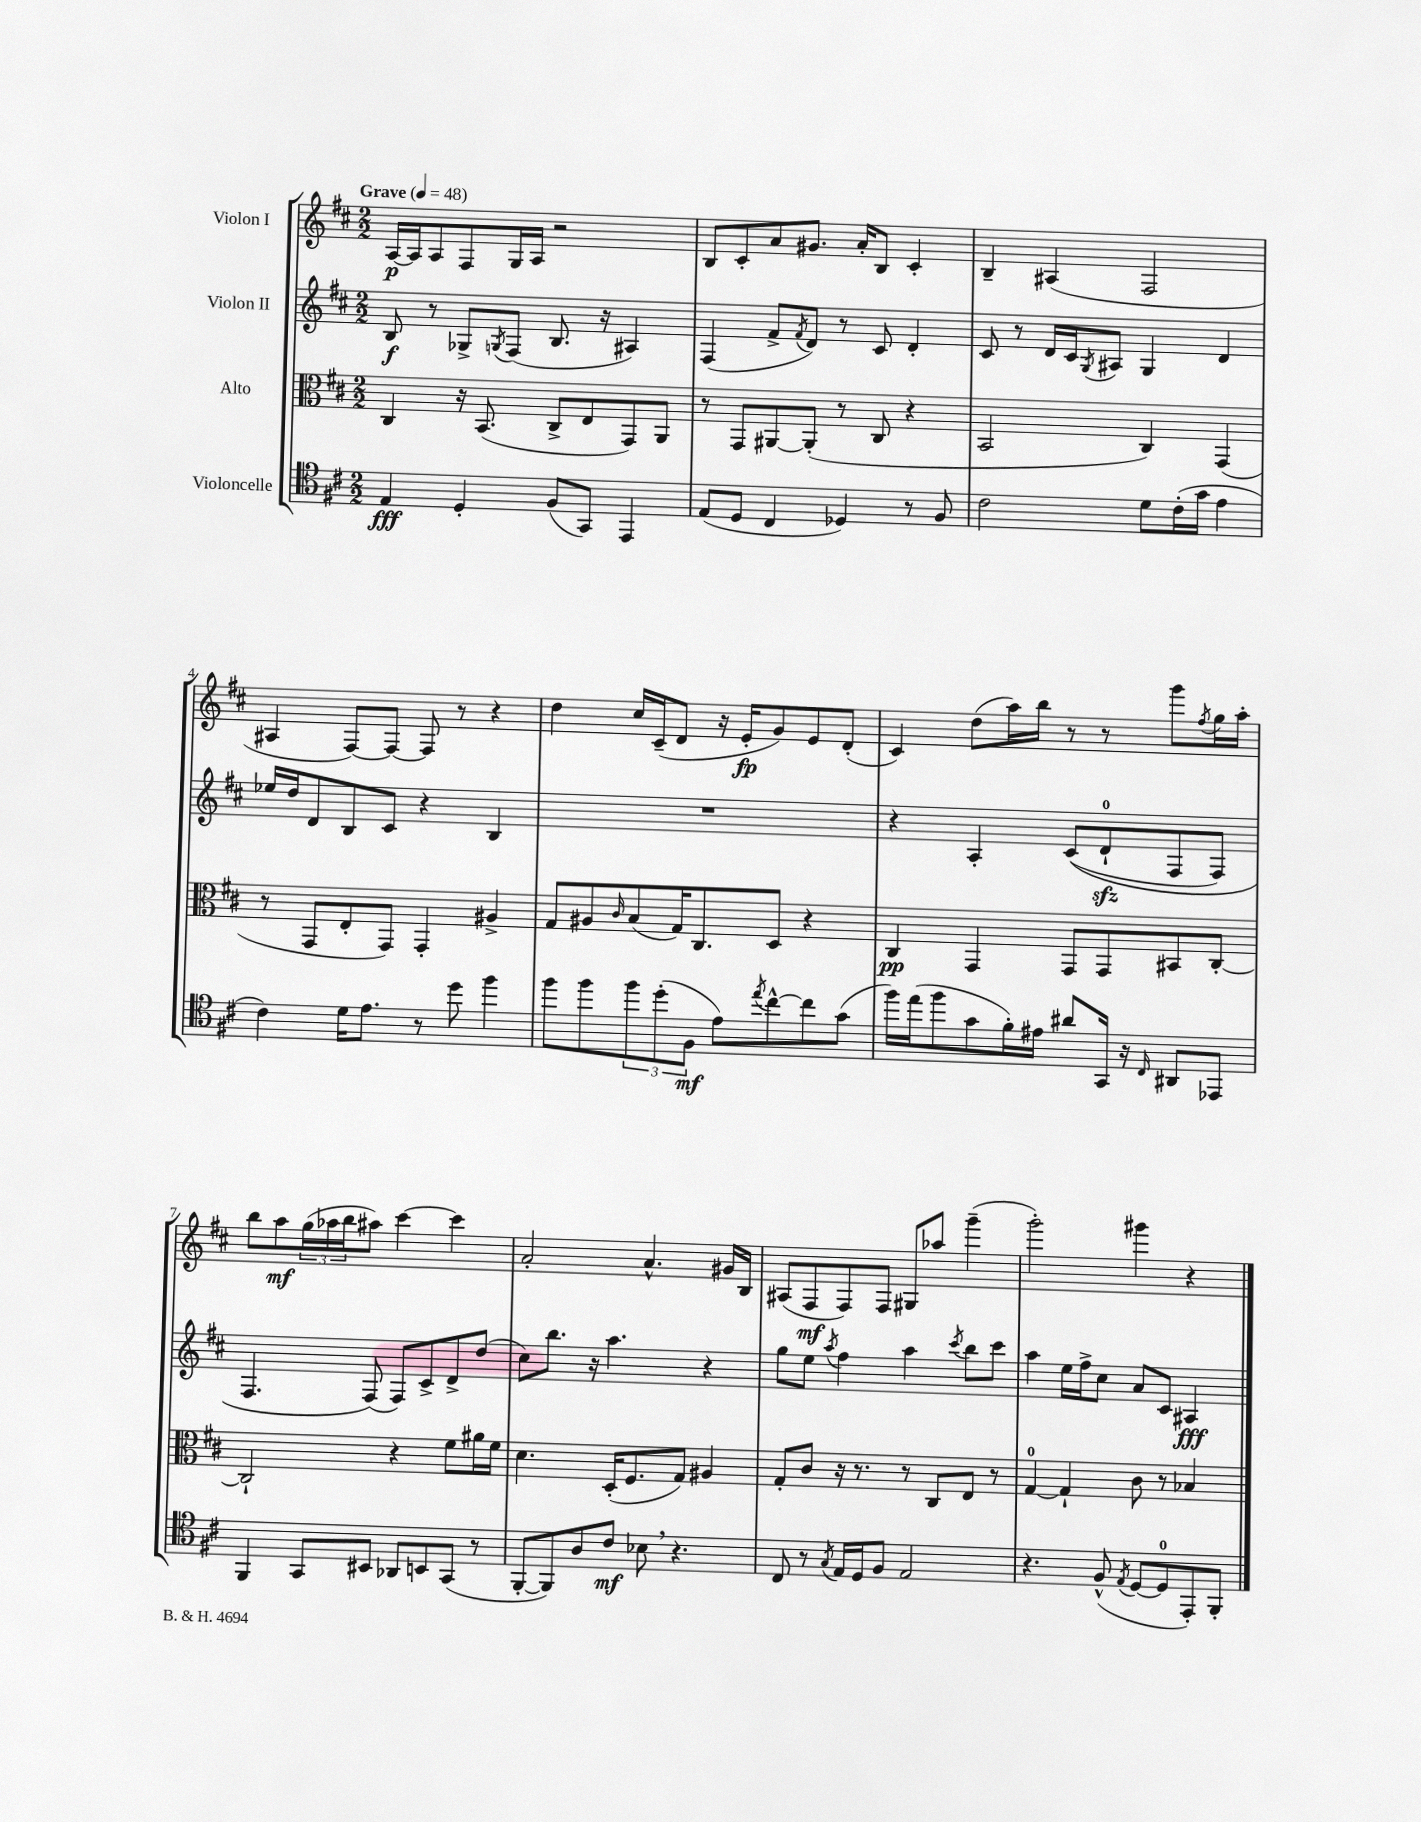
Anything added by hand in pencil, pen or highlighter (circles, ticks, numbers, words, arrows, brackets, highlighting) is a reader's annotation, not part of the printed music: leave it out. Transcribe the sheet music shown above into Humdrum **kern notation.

**kern	**dynam	**kern	**dynam	**kern	**dynam	**kern	**dynam
*part4	*part4	*part3	*part3	*part2	*part2	*part1	*part1
*staff4	*staff4	*staff3	*staff3	*staff2	*staff2	*staff1	*staff1
*I"Violoncelle	*	*I"Alto	*	*I"Violon II	*	*I"Violon I	*
*clefC4	*	*clefC3	*	*clefG2	*	*clefG2	*
*k[f#c#]	*	*k[f#c#]	*	*k[f#c#]	*	*k[f#c#]	*
*M2/2	*	*M2/2	*	*M2/2	*	*M2/2	*
*MM48	*	*MM48	*	*MM48	*	*MM48	*
=1	=1	=1	=1	=1	=1	=1	=1
!	!	!	!	!	!	!LO:TX:a:B:t=Grave	!
4E/	fff	4C#/	.	8B/	f	[16A/LL	p
.	.	.	.	.	.	16A/J]	.
.	.	.	.	8r	.	8A/	.
4D'/	.	16r	.	8G-X^/L	.	8F#/	.
.	.	(8.BB/	.	.	.	.	.
.	.	.	.	8qGn/	.	.	.
.	.	.	.	(8F#/J	.	16G/L	.
.	.	.	.	.	.	16A/JJ	.
(8F#/L	.	8C#^/L	.	8.B/	.	2r	.
8GG/J)	.	8E/	.	.	.	.	.
.	.	.	.	16r	.	.	.
4EE/	.	8GG/)	.	4A#X/)	.	.	.
.	.	8AA/J	.	.	.	.	.
=2	=2	=2	=2	=2	=2	=2	=2
(8E/L	.	8r	.	(4F#/	.	8B/L	.
8D/J	.	8GG/L	.	.	.	8c#'/	.
4C#/	.	[8AA#X/	.	8f#^/L	.	8a/	.
.	.	.	.	8qf#/	.	.	.
.	.	(8AA#'/J]	.	8d/J)	.	8.g#X/J	.
4D-X/)	.	8r	.	8r	.	.	.
.	.	.	.	.	.	16a'/KL	.
.	.	8C#/	.	8c#/	.	8B/J	.
8r	.	4r	.	4d'/	.	4c#'/	.
8F#/	.	.	.	.	.	.	.
=3	=3	=3	=3	=3	=3	=3	=3
2c#\	.	2BB/	.	8c#/	.	4B~/	.
.	.	.	.	8r	.	.	.
.	.	.	.	16d/LL	.	(4A#X/	.
.	.	.	.	16c#/J	.	.	.
.	.	.	.	8qG/	.	.	.
.	.	.	.	8A#X/J	.	.	.
8d\L	.	4C#/)	.	4G/	.	2F#/	.
(16c#'\L	.	.	.	.	.	.	.
16g\JJ	.	.	.	.	.	.	.
4e\	.	(4GG/	.	4d/	.	.	.
!!LO:LB:g=z
=4	=4	=4	=4	=4	=4	=4	=4
4c#\)	.	8r	.	16ee-X/LL	.	4A#X/	.
.	.	.	.	16dd/J	.	.	.
.	.	8GG/L	.	8d/	.	.	.
16d\KL	.	8E'/	.	8B/	.	[8F#/L)	.
8.e\J	.	.	.	.	.	.	.
.	.	8GG/J)	.	8c#/J	.	8F#/J_	.
8r	.	4GG'/	.	4r	.	8F#/]	.
8dd\	.	.	.	.	.	8r	.
4ff#\	.	4A#X^/	.	4B/	.	4r	.
=5	=5	=5	=5	=5	=5	=5	=5
8ff#\L	.	8G/L	.	1r	.	4dd\	.
8ff#\	.	8A#X/	.	.	.	.	.
.	.	16qqc#/	.	.	.	.	.
12ff#\	.	(8B/	.	.	.	16cc#/LL	.
.	.	.	.	.	.	(16c#~/J	.
(12dd'\	.	.	.	.	.	.	.
.	.	16G/K)	.	.	.	8d/J	.
12F#\J	mf	.	.	.	.	.	.
.	.	8.C#/	.	.	.	.	.
8e\L)	.	.	.	.	.	16r	.
.	.	.	.	.	.	16e'/KL	fp
8qee/	.	.	.	.	.	.	.
[8cc#^^\	.	8D/J	.	.	.	8g/)	.
8cc#\]	.	4r	.	.	.	8e/	.
(8g\J	.	.	.	.	.	(8d'/J	.
=6	=6	=6	=6	=6	=6	=6	=6
16ff#\LL)	.	4C#/	pp	4r	.	4c#/)	.
(16ee\J	.	.	.	.	.	.	.
8ff#\	.	.	.	.	.	.	.
8g\	.	4GG/	.	4A'/	.	(8dd\L	.
16f#'\L)	.	.	.	.	.	16aa\L)	.
16e#X\JJ	.	.	.	.	.	16bb\JJ	.
8a#X/L	.	8GG/L	.	((8c#/L	.	8r	.
16GG/Jk	.	8GG/	.	8dzz`/	.	8r	.
16r	.	.	.	.	.	.	.
16qqC#/	.	.	.	.	.	.	.
8AA#X/L	.	8BB#X/	.	8F#/	.	8ggg\L	.
.	.	.	.	.	.	8qff#/	.
8EE-X/J	.	[8C#'/J	.	8F#/J)	.	16gg\L	.
.	.	.	.	.	.	16aa'\JJ	.
!!LO:LB:g=z
=7	=7	=7	=7	=7	=7	=7	=7
4FF#/	.	2C#`/]	.	4.F#/	.	8bb\L	.
.	.	.	.	.	.	8aa\	mf
8GG/L	.	.	.	.	.	(24gg\L	.
.	.	.	.	.	.	24aa-X\	.
.	.	.	.	.	.	24bb\J	.
8BB#X/J	.	.	.	(8F#/)	.	8aa#X\J)	.
8AA-X/L	.	4r	.	8F#/L)	.	[4ccc#\	.
8BBn/	.	.	.	8c#^/	.	.	.
(8GG/J	.	8f#\L	.	8d^/	.	4ccc#\]	.
8r	.	16a#X\L	.	(8dd/J	.	.	.
.	.	16f#\JJ	.	.	.	.	.
=8	=8	=8	=8	=8	=8	=8	=8
[8FF#'/L	.	4.d\	.	8cc#\L)	.	2a'/	.
8FF#/])	.	.	.	8.bb\J	.	.	.
8A/	.	.	.	.	.	.	.
.	.	.	.	16r	.	.	.
8c#/J	mf	(16D'/KL	.	4.aa\	.	.	.
.	.	8.F#/	.	.	.	.	.
8B-X,\	.	.	.	.	.	4.a^^/	.
4.r	.	8G/J)	.	.	.	.	.
.	.	4A#X/	.	4r	.	.	.
.	.	.	.	.	.	16g#X/LL	.
.	.	.	.	.	.	16B/JJ	.
=9	=9	=9	=9	=9	=9	=9	=9
8C#/	.	8G'/L	.	8gg\L	.	(8A#X/L	.
8r	.	8c#/J	.	8ee\J	.	8F#/	mf
8qG/	.	.	.	8qaa/	.	.	.
16E/LL	.	16r	.	4ff#\	.	8F#/)	.
16D/J	.	8.r	.	.	.	.	.
8F#/J	.	.	.	.	.	8F#/J	.
2E/	.	8r	.	4aa\	.	8G#X/L	.
.	.	8C#/L	.	.	.	8aa-X/J	.
.	.	.	.	8qccc#/	.	.	.
.	.	8E/J	.	8bb\L	.	(4ggg~\	.
.	.	8r	.	8ccc#\J	.	.	.
=10	=10	=10	=10	=10	=10	=10	=10
4.r	.	[4G/	.	4aa\	.	2ggg'\)	.
.	.	4G`/]	.	16ee\LL	.	.	.
.	.	.	.	16ff#^\J	.	.	.
(8F#^^/	.	.	.	8cc#\J	.	.	.
8qE/	.	.	.	.	.	.	.
[8D/L	.	8c#\	.	8a/L	.	4ggg#X\	.
8D/]	.	8r	.	8c#/J	.	.	.
8EE'/)	.	4B-X/	.	4A#X/	fff	4r	.
8FF#'/J	.	.	.	.	.	.	.
==	==	==	==	==	==	==	==
*-	*-	*-	*-	*-	*-	*-	*-
